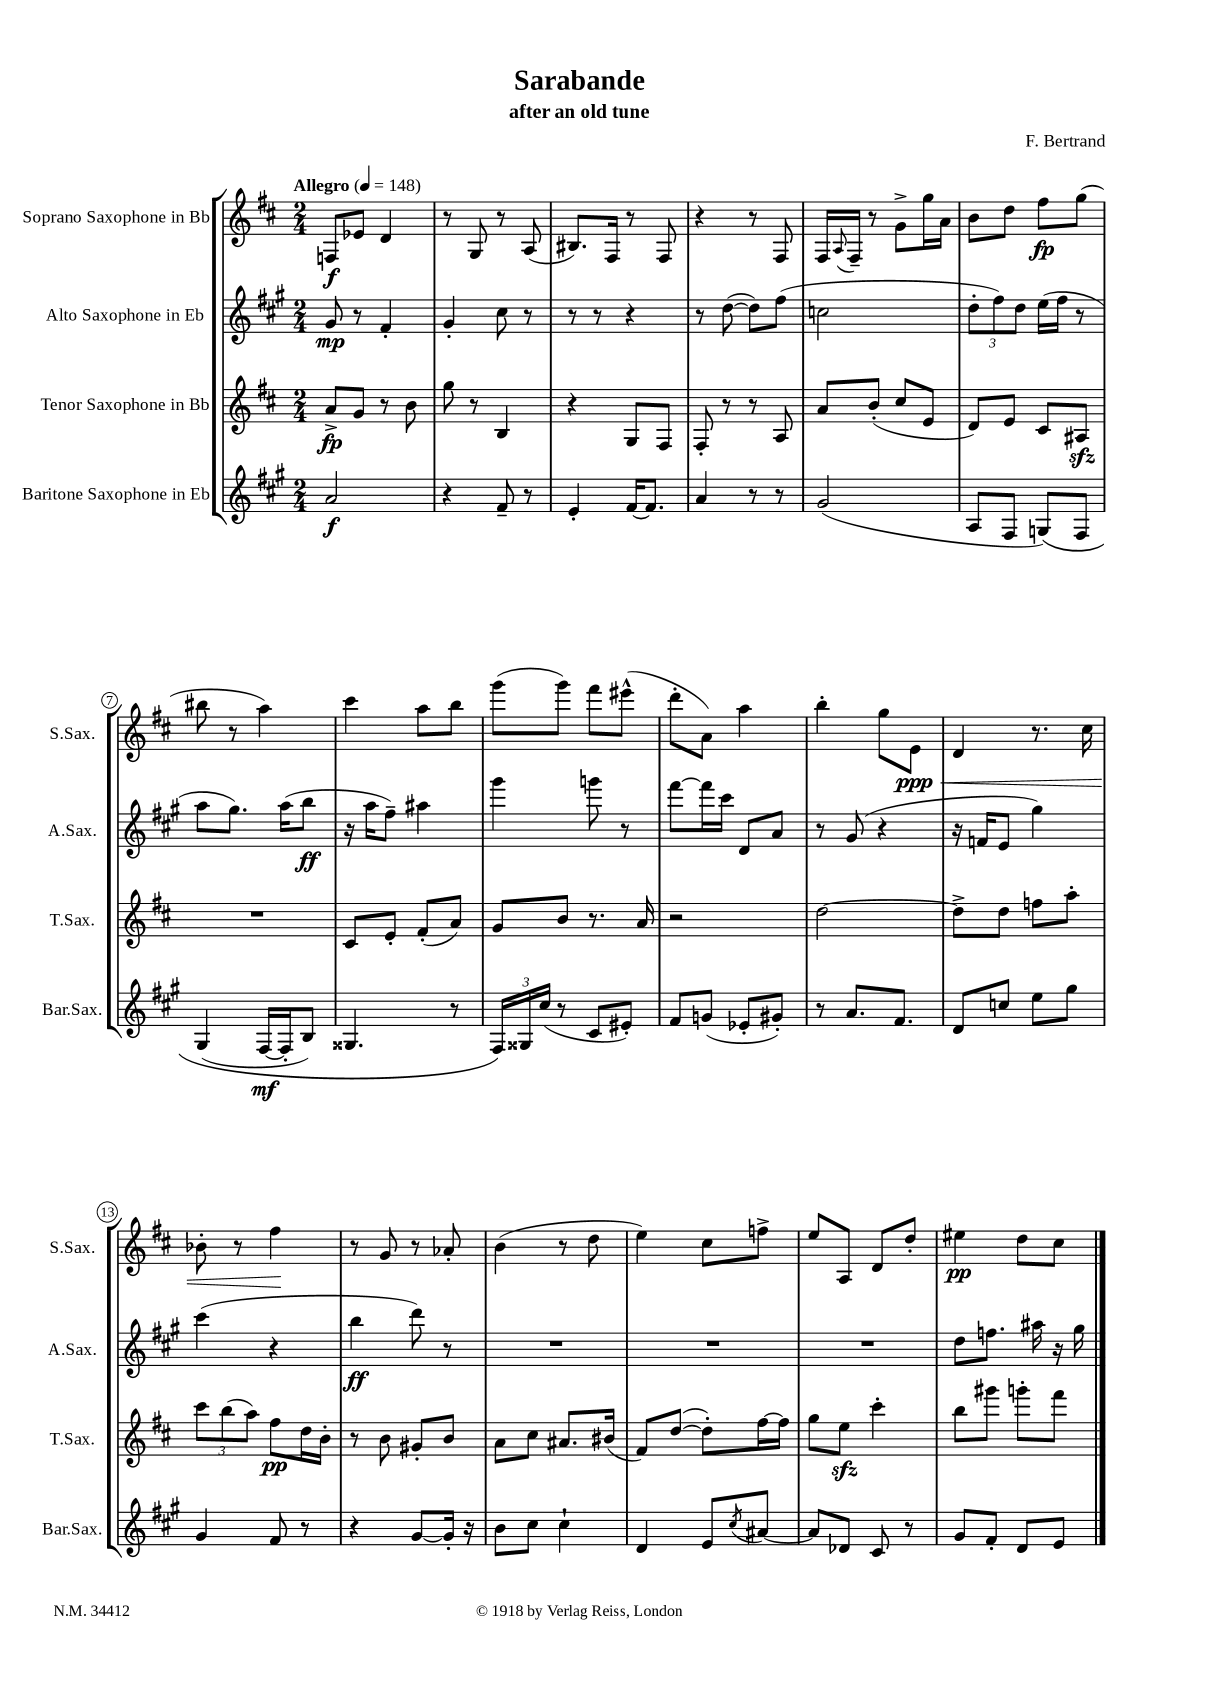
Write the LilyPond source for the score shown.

\header { title = "Sarabande" composer = "F. Bertrand" subtitle = "after an old tune" }
<<
\new StaffGroup <<
\new Staff = "s0" \with { instrumentName = "Soprano Saxophone in Bb" shortInstrumentName = "S.Sax." } {
    \clef treble \key d \major \numericTimeSignature \time 2/4 \tempo "Allegro" 4 = 148
    f8\f ees'8 d'4 |
    r8 g8 r8 a8( |
    bis8.) fis16 r8 fis8 |
    r4 r8 fis8 |
    fis16 \appoggiatura { a8 } fis16-- r8 g'8-> g''16 a'16 |
    b'8 d''8 fis''8\fp g''8( |
    bis''8 r8 a''4) |
    cis'''4 a''8 b''8 |
    g'''8( g'''8) fis'''8 eis'''8-^( |
    d'''8-. a'8) a''4 |
    b''4-. g''8 e'8\ppp\< |
    d'4 r8. cis''16 |
    bes'8-. r8 fis''4\! |
    r8 g'8 r8 aes'8-. |
    b'4( r8 d''8 |
    e''4) cis''8 f''8-> |
    e''8 a8 d'8 d''8-. |
    eis''4\pp d''8 cis''8 \bar "|." |
}
\new Staff = "s1" \with { instrumentName = "Alto Saxophone in Eb" shortInstrumentName = "A.Sax." } {
    \clef treble \key a \major \numericTimeSignature \time 2/4
    gis'8\mp r8 fis'4-. |
    gis'4-. cis''8 r8 |
    r8 r8 r4 |
    r8 d''8~( d''8) fis''8( |
    c''2 |
    \tuplet 3/2 { d''8-. fis''8) d''8 } e''16( fis''16 r8 |
    a''8 gis''8.) a''16( b''8\ff |
    r16 a''16 fis''8--) ais''4 |
    gis'''4 g'''8 r8 |
    fis'''8~ fis'''16 cis'''16 d'8 a'8 |
    r8 gis'8( r4 |
    r16 f'16 e'8 gis''4) |
    cis'''4( r4 |
    b''4\ff d'''8) r8 |
    R2 |
    R2 |
    R2 |
    d''8 f''8. ais''16 r16 gis''16 \bar "|." |
}
\new Staff = "s2" \with { instrumentName = "Tenor Saxophone in Bb" shortInstrumentName = "T.Sax." } {
    \clef treble \key d \major \numericTimeSignature \time 2/4
    a'8->\fp g'8 r8 b'8 |
    g''8 r8 b4 |
    r4 g8 fis8 |
    fis8-. r8 r8 a8 |
    a'8 b'8-.( cis''8 e'8 |
    d'8) e'8 cis'8 ais8\sfz |
    R2 |
    cis'8 e'8-. fis'8-.( a'8) |
    g'8 b'8 r8. a'16 |
    r2 |
    d''2~ |
    d''8-> d''8 f''8 a''8-. |
    \tuplet 3/2 { cis'''8 b''8( a''8) } fis''8\pp d''16 b'16-. |
    r8 b'8 gis'8-. b'8 |
    a'8 cis''8 ais'8. bis'16( |
    fis'8) d''8~( d''8-.) fis''16~ fis''16 |
    g''8 e''8\sfz cis'''4-. |
    b''8 gis'''8 g'''8-. fis'''8 \bar "|." |
}
\new Staff = "s3" \with { instrumentName = "Baritone Saxophone in Eb" shortInstrumentName = "Bar.Sax." } {
    \clef treble \key a \major \numericTimeSignature \time 2/4
    a'2\f |
    r4 fis'8-- r8 |
    e'4-. fis'16~ fis'8. |
    a'4 r8 r8 |
    gis'2( |
    a8 fis8 g8)\( fis8 |
    gis4( fis16~\mf fis16-. b8) |
    gisis4. r8 |
    \tuplet 3/2 { fis16\) gisis16 cis''16( } r8 cis'8 eis'8-.) |
    fis'8 g'8( ees'8-. gis'8-.) |
    r8 a'8. fis'8. |
    d'8 c''8 e''8 gis''8 |
    gis'4 fis'8 r8 |
    r4 gis'8~ gis'16-. r16 |
    b'8 cis''8 cis''4-! |
    d'4 e'8 \acciaccatura { cis''8 } ais'8~ |
    ais'8 des'8 cis'8 r8 |
    gis'8 fis'8-. d'8 e'8 \bar "|." |
}
>>
>>
\layout { \context { \Score \override BarNumber.stencil = #(make-stencil-circler 0.1 0.3 ly:text-interface::print) } }
